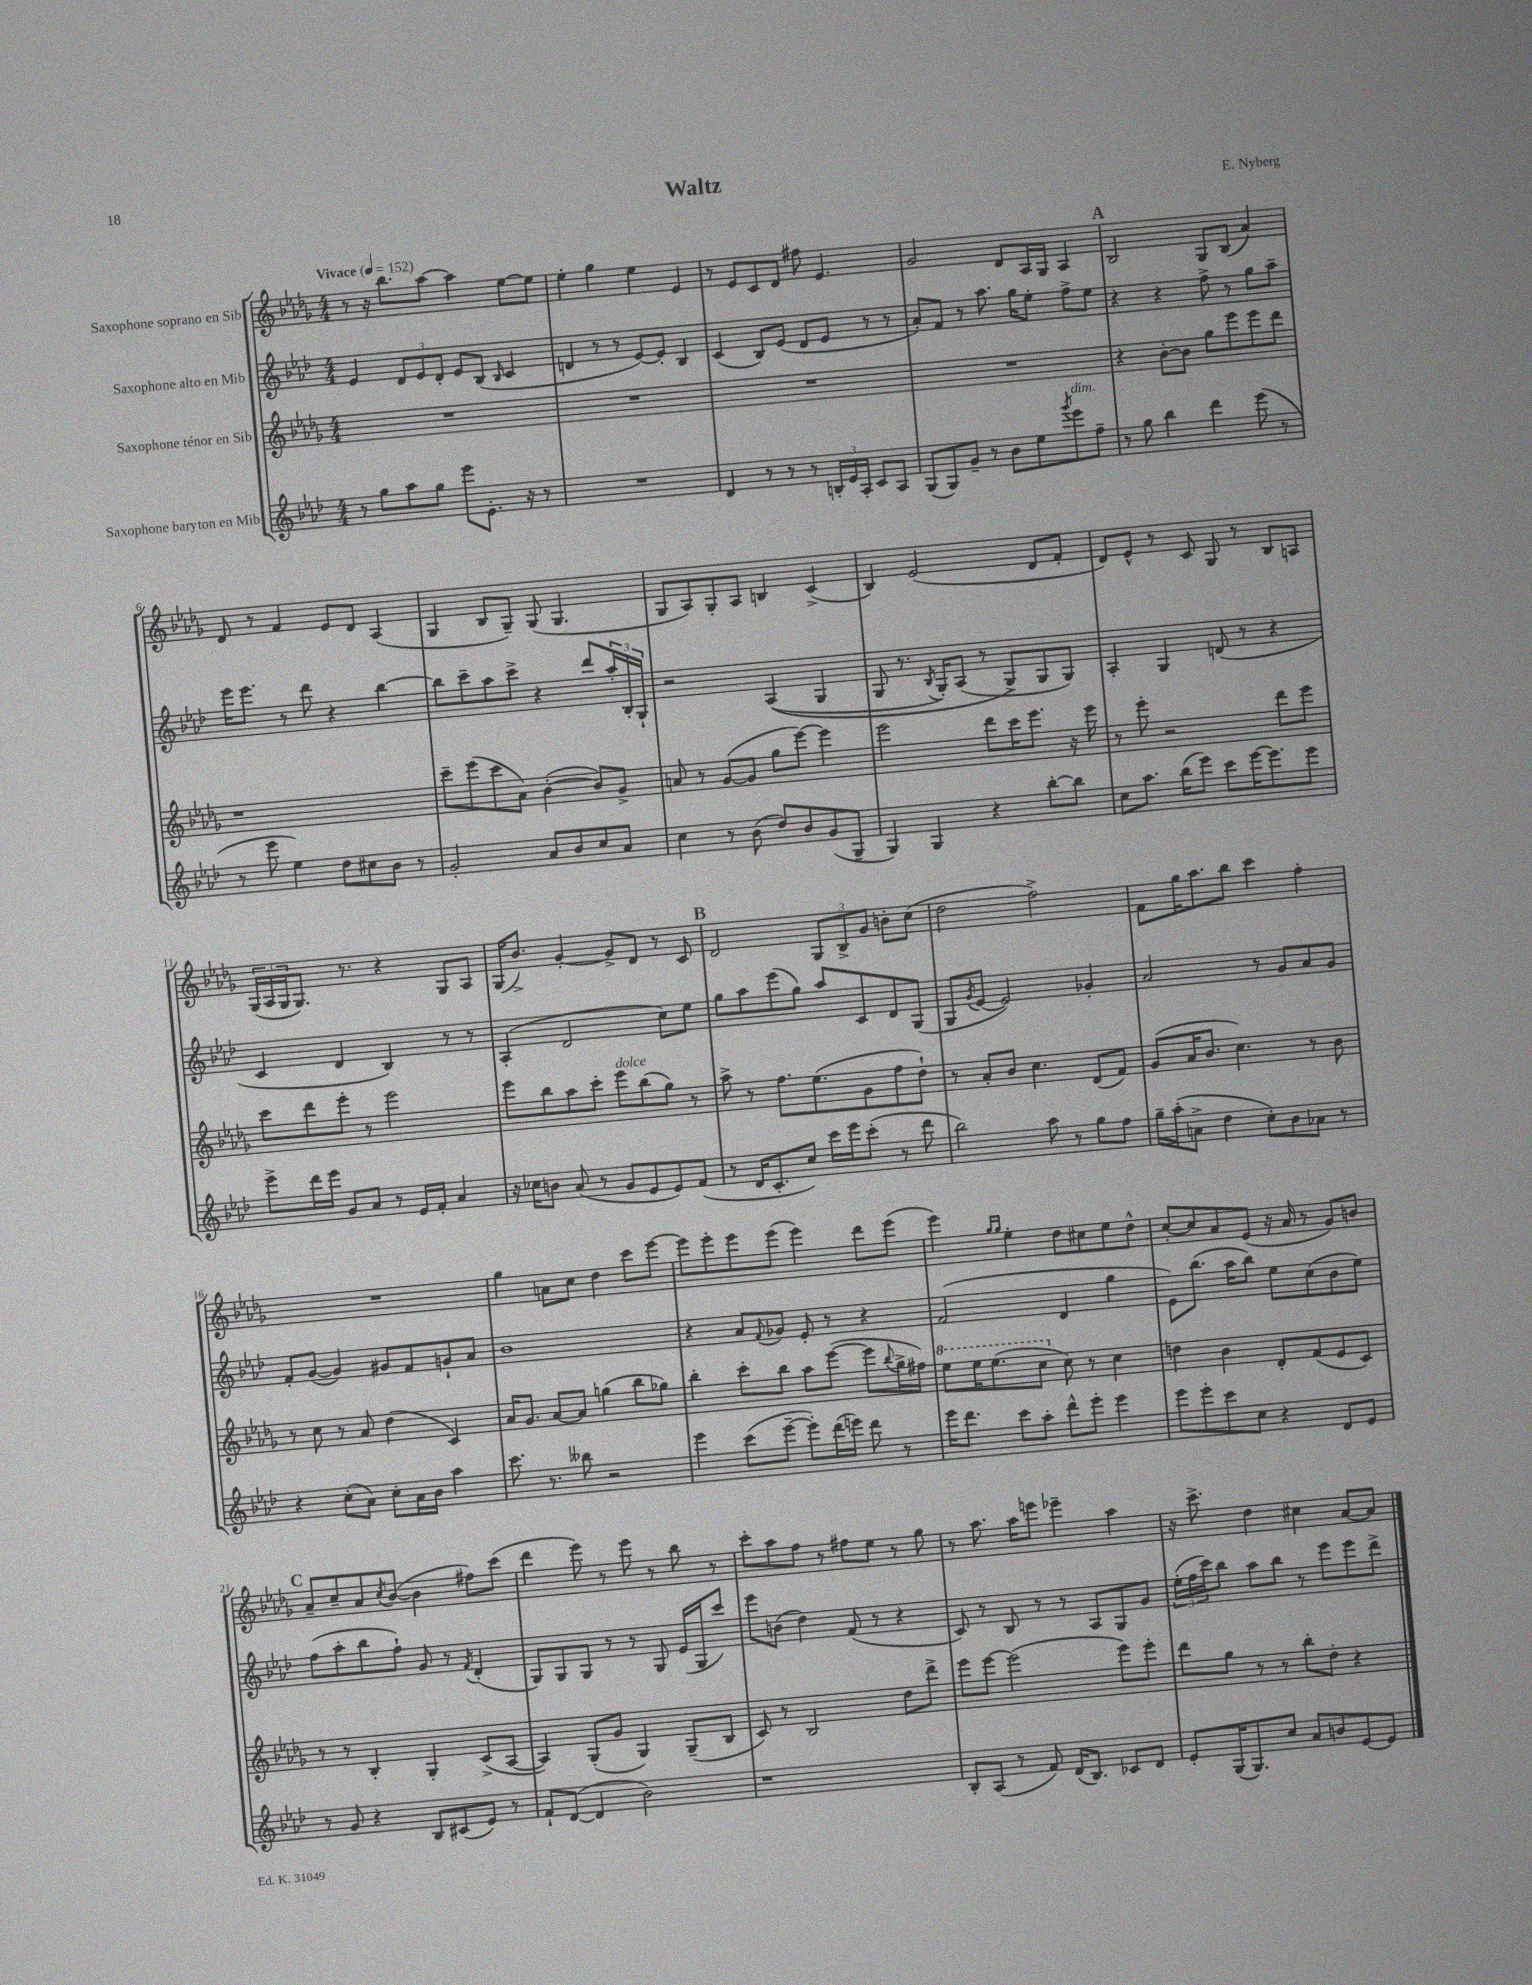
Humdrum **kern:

**kern	**kern	**kern	**kern
*staff4	*staff3	*staff2	*staff1
*clefG2	*clefG2	*clefG2	*clefG2
*k[b-e-a-d-]	*k[b-e-a-d-g-]	*k[b-e-a-d-]	*k[b-e-a-d-g-]
*M4/4	*M4/4	*M4/4	*M4/4
*MM152	*MM152	*MM152	*MM152
8r	1r	4e-	8r
8gg	.	.	16r
.	.	.	8.bb-
8aa-	.	12d-	.
.	.	12e-	.
8gg	.	.	[8aa-
.	.	12d-'	.
8eee-	.	8e-	4aa-]
8.e-'	.	(8B-	.
.	.	16qqB-	.
.	.	4c	[8ee-
16r	.	.	.
8r	.	.	8ee-]
=	=	=	=
1r	1r	4d	4ee-'
.	.	8r	4gg-
.	.	8r	.
.	.	[8e-)	4ee-
.	.	8e-']	.
.	.	4B-	4e-
=	=	=	=
4d-	1r	(4c	8r
.	.	.	8e-
8r	.	8B-)	8c
8r	.	(8e-	8d-
8r	.	8d-	8ff#
24B'	.	8e-	4.e-
24e-	.	.	.
24A-'	.	.	.
8c	.	8r	.
8A-	.	8r	.
=	=	=	=
(8G	1r	8a-')	2g-
8G)	.	8f	.
8g~	.	8r	.
8r	.	8.aa-	.
8b-	.	.	8d-
.	.	16gg	.
8ee-	.	8ee-'	16A-
.	.	.	16G-
8qggg	.	.	.
8eee-	.	8ff^	4A-
8ff~	.	8ee-	.
=	=	=	=
8r	4r	4r	2B-
8gg	.	.	.
4bb-	[8b-'	4r	.
.	8b-]	.	.
4ddd-	8gg-	8ff^	8G-
.	8eee-	8r	(8B-
(8eee-	8eee-	8gg	4a-)
8r	8ddd-	8aa-~	.
=	=	=	=
8r	1r	16eee-	8d-
.	.	8.eee-	.
8eee-	.	.	8r
4ee-)	.	8r	4f
.	.	8ddd-	.
8dd-	.	4r	8e-
8cc#	.	.	8d-
8b-	.	[4bb-	(4A-
8r	.	.	.
=	=	=	=
2g'	8ccc~	8bb-]	4G-
.	(8eee-	8ccc~	.
.	8ccc	8aa-	8B-
.	8a-)	8ccc^	8G-~)
8a-	([4b-'	4r	(8G-
8b-	.	.	4.G-
8cc	8b-])	8ddd-	.
8a-	8g-^	24aa-'	.
.	.	24B-'	.
.	.	24G`	.
=	=	=	=
4cc	8a	2r	8G-
.	8r	.	8A-)
8r	([8g-	.	8G-'
(8b-	8g-]	.	8A-
8dd-)	8gg-	&((4A-	4B
8b-	[8eee-)	.	.
(8g	4eee-]	4G	(4c^
8G~	.	.	.
=	=	=	=
4G)	2eee-	8G	4B-)
.	.	8.r	.
4G	.	.	(2e-
.	.	8qB-	.
.	.	16G')	.
.	.	(8A-	.
4r	8ddd-	8r	.
.	16ccc	8G^&)	.
.	8.eee-	.	.
[8bb-'	.	8G	8d-
8bb-]	16r	8G)	8f'
.	16eee-	.	.
=	=	=	=
8cc	8r	4A-'	8d-)
8.aa-	8eee-'	.	8e-^^
.	2r	4G	8r
(16bb-	.	.	.
8eee-)	.	.	8c
8ccc	.	(8d	8G-
[16eee-	.	8r	8r
8.eee-]	.	.	.
.	8ddd-	4r	8B-
8eee-	8eee-	.	8A
=	=	=	=
8eee-^	8ccc	4c	(24G-
.	.	.	24A-
.	.	.	24G-
16ddd-	8ddd-	.	8.G-)
16eee-	.	.	.
8g	8eee-'	4d-	.
.	.	.	8.r
8a-	8r	.	.
8r	2eee-	4B-)	4r
16e-	.	.	.
16f'	.	.	.
4a-	.	8r	8G-
.	.	8r	8A-
=	=	=	=
16r	8eee-	(4A-'	(16G-
16cc-	.	.	8.b-^)
8b	8bb-	.	.
(8a-	8aa-	2d-	[4g-'
8r	8ccc'	.	.
8g	8eee-	.	8g-^]
8e-	(8bb-	.	8d-
8e-)	8gg-)	8cc)	8r
(8f	8r	8ee-	8c
=	=	=	=
8r	8aa-^	8gg	2d-
16d-	8r	8aa-	.
8.c'	.	.	.
.	8.ff	(8eee-	.
8cc)	.	8gg)	.
.	(8.ee-	.	.
16ccc	.	8aa-	12G-
16eee-	.	.	.
.	.	.	12B-^
(8ccc'	8g-	8c	.
.	.	.	12g-
8r	8ff	8d-	8b'
8ddd-	8dd-`)	(8G	(8cc
=	=	=	=
2bb-)	8r	8G	2dd-
.	.	8qg	.
.	8a-'	[8e-	.
.	8b-	2e-])	.
.	4.cc	.	.
8aa-	.	.	2ff^)
8r	.	.	.
8gg	(8d-	4g-'	.
8ff	8f)	.	.
=	=	=	=
16gg~	(8g-	2a-	8f
(16aa-'	.	.	.
8a^	16a-	.	16gg-
.	8.b-	.	8.aa-
4dd-	.	.	.
.	4.cc)	.	8bb-
8cc')	.	8r	4ccc
8b-	.	8g	.
8a-	8r	8a-	4ff'
8r	8b-	8g	.
=	=	=	=
4r	8r	8f'	1r
.	8cc	([8g	.
(8cc'	8r	4g])	.
8a-)	8a-	.	.
8cc'	(4dd-	8g#	.
16a-	.	8f	.
16b-	.	.	.
4aa-	4c)	8g`	.
.	.	8a-	.
=	=	=	=
8.ccc	16a-	1b-	4gg-
.	8.g-	.	.
8.r	.	.	.
.	[8a-	.	8a
8bb--	8a-]	.	8cc
2r	(4gg	.	4dd-
.	8bb-	.	8ccc
.	8gg-)	.	[8eee-
=	=	=	=
4eee-	4bb-'	4r	8eee-]
.	.	.	8eee-'
(8ccc	8ccc'	8a-	8eee-
.	.	8qqf	.
[8eee-~	8bb-	8g-	(8eee-
8eee-'])	8aa-	8e-'	4eee-)
(16ddd-	([8eee-	8r	.
16eee)	.	.	.
8ddd-	8eee-]	4r	8ddd-
.	8qqbb-	.	.
8r	16gg-^	.	(8eee-
.	16ff#)	.	.
=	=	=	=
16eee-	8eee-	(2f	4eee-)
8.ddd-	.	.	.
.	16eee-	.	.
.	(8.eee-	.	.
.	.	.	16qqgg-
.	.	.	16qqgg-
8ccc	.	.	4ee-'
8aa-'	8ccc	.	.
8ddd-^^	8cc)	4d-	8dd-
8eee-'	8r	.	8cc#
4eee-	4cc	4gg	8ee-
.	.	.	8dd-^^
=	=	=	=
8eee-	4dd	8e-)	[8cc'
8eee-'	.	(8.bb-	8cc]
8ccc	4b-	.	8a-
.	.	16aa-	.
8cc	.	8bb-)	(8e-
4r	8d-'	8ee-	16r
.	.	.	16a-
.	(8f	(8cc	8r
8d-	8e-	8b-	8g-)
8e-	8c)	8ee-)	8b
=	=	=	=
8r	8r	(8ff	8a-~
8g	8r	8aa-'	8cc~
4r	4B-'	8bb-	8a-
.	.	.	8qcc
.	.	8ff`)	([8b-
8B-	4G-'	8g	4b-]
(8c#	.	8r	.
.	.	8qf	.
8e-)	(8c^	(4d-'	8ff#)
8r	[8A-	.	(8ccc
=	=	=	=
8f`	4A-])	8G)	4ddd-
([8d-	.	8G	.
4d-]	(8G-'	8G	8eee-)
.	8g-	8r	8r
2b-)	4G-)	8r	8eee-
.	.	8G	8r
.	(8G-~	(16e-	8bb-
.	.	16G	.
.	8B-	8ccc)	8r
=	=	=	=
1r	8c)	8eee-	8ccc'
.	8r	(8b	8aa-
.	2B-	4dd-)	8ff
.	.	.	8r
.	.	(8f	8ff#
.	.	8r	8ee-
.	8dd-	4r	8r
.	8ddd-^	.	8gg-
=	=	=	=
8B-'	8eee-	8c)	8r
(8A-	[8eee-	8r	8.aa-
8r	(2eee-]	8B-	.
.	.	.	16aa-
8f)	.	8r	8eee
(16d-	.	8r	4eee-~
8.B-)	.	.	.
.	.	8A-	.
8c-	8eee-)	8G	4aa-
8d-	8eee-'	8g	.
=	=	=	=
8e-'	8ddd-	(24ee-'	16r
.	.	24ff	.
.	.	.	8.ccc^
.	.	24ccc)	.
(16G	8gg-	8bb-	.
8.G)	.	.	.
.	8r	8aa-	4dd-
8cc	8r	8bb-	.
8a-	8bb-'	8r	4cc#
8b	8dd-'	8eee-	.
[8e-	4r	8eee-	[8a-
8e-]	.	8ddd-^	8a-]
==	==	==	==
*-	*-	*-	*-
